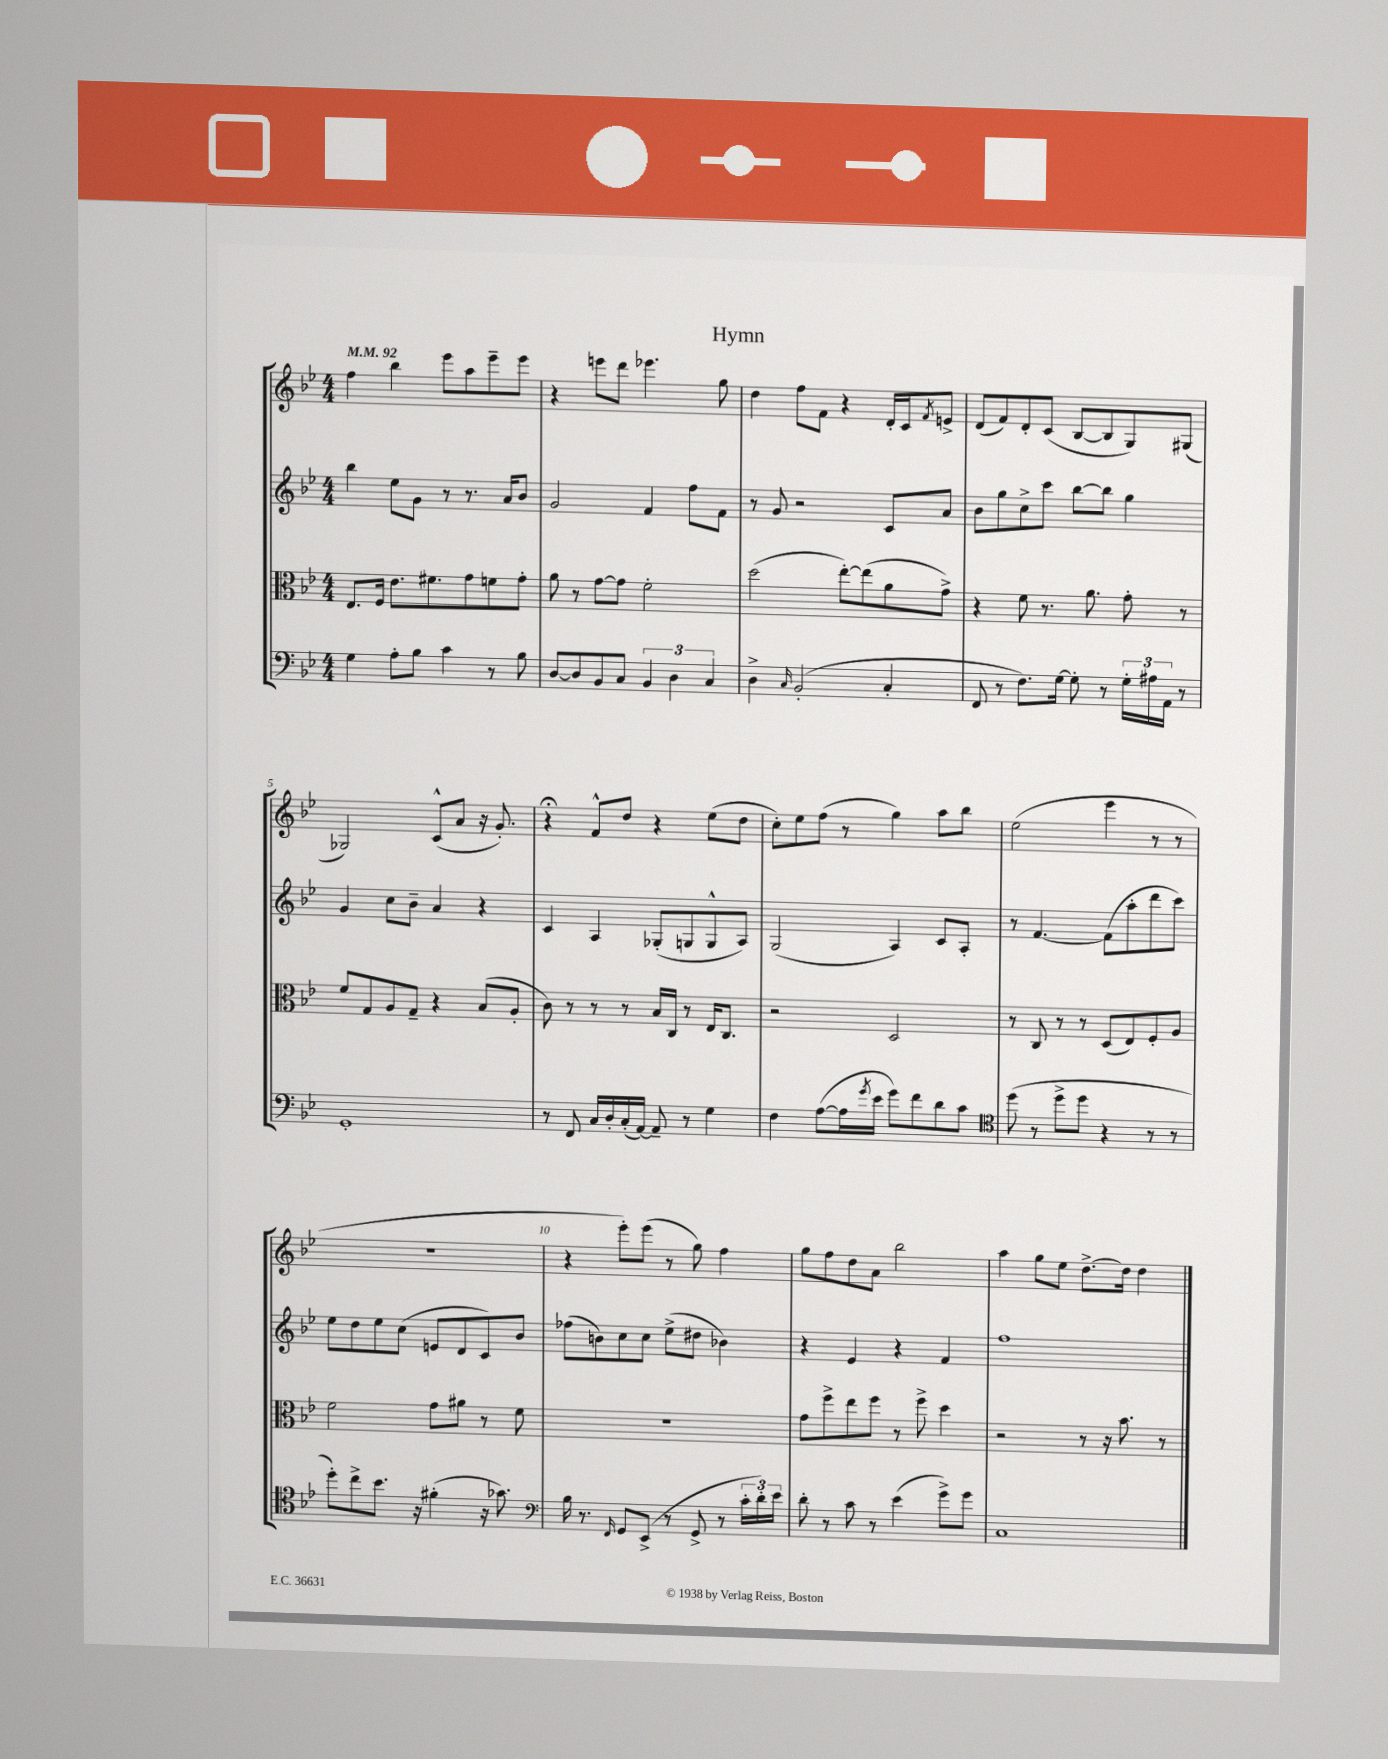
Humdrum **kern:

**kern	**kern	**kern	**kern
*staff4	*staff3	*staff2	*staff1
*clefF4	*clefC3	*clefG2	*clefG2
*k[b-e-]	*k[b-e-]	*k[b-e-]	*k[b-e-]
*M4/4	*M4/4	*M4/4	*M4/4
*MM92	*MM92	*MM92	*MM92
4G	8.E-	4bb-	4ff
.	16F	.	.
8A'	8.e-	8ee-	4bb-
8B-	.	8g	.
.	8.f#	.	.
4c	.	8r	8eee-
.	8g	8.r	8aa
8r	8f	.	8eee-~
.	.	16a	.
8B-	8g'	8b-	8eee-
=	=	=	=
[8D	8a	2g	4r
8D]	8r	.	.
8BB-	[8g	.	8eee
8C	8g]	.	8ddd
6BB-	2f'	4f	4.eee-
6D	.	.	.
.	.	8ff	.
6C	.	.	.
.	.	8f	8gg
=	=	=	=
4D^	(2dd	8r	4dd
.	.	8g	.
16qqC	.	.	.
(2BB-'	.	2r	8ff
.	.	.	8f
.	[8ee-')	.	4r
.	(8ee-]	.	.
4C'	8a	8c	16d'
.	.	.	16c
.	.	.	8qf
.	8g^)	8a	8e^
=	=	=	=
8FF	4r	8b-	(8d
8r	.	8gg	8f)
8.F)	8f	8cc^	8d'
.	8.r	8ccc	(8c
[16G	.	.	.
8G']	.	[8bb-	[8B-
.	8.a	.	.
8r	.	8bb-]	8B-]
24G'	8g'	4gg	8G)
24A#	.	.	.
24AA	.	.	.
8r	8r	.	(8G#
=	=	=	=
1GG'	8f	4g	2G-)
.	8G	.	.
.	8A	8cc	.
.	8G~	8b-~	.
.	4r	4a	(8c^^
.	.	.	8a
.	(8B-	4r	16r
.	.	.	8.g')
.	8A'	.	.
=	=	=	=
8r	8c)	4c	4r;
8FF	8r	.	.
16C	8r	4A	8f^^
16D'	.	.	.
(16C'	8r	.	8dd
[16AA)	.	.	.
8AA~]	16B-	(8G-'	4r
.	16C	.	.
8r	8r	8G	.
4G	16E-	8G^^	(8ee-
.	8.C	.	.
.	.	8A)	8dd
=	=	=	=
4F	2r	(2G	8cc')
.	.	.	8ee-
([8A	.	.	(8ff
16A]	.	.	8r
8qg	.	.	.
16e-	.	.	.
8g)	2D	4A)	4gg)
8f	.	.	.
8d	.	8c	8aa
8c	.	8A'	8bb-
=	=	=	=
*clefC4	*	*	*
(8dd	8r	8r	(2ee-
8r	8C	[4.f	.
8dd^	8r	.	.
8dd	8r	.	.
4r	(8D	(8f]	4eee-
.	8E-)	8aa'	.
8r	8F'	8ddd	8r
8r	8A	8ccc)	8r
=	=	=	=
8dd')	2f	8ee-	1r
8cc^	.	8dd	.
8.b-	.	8ee-	.
.	.	(8cc	.
16r	.	.	.
(4f#'	8g	8e	.
.	8a#	8d	.
16r	8r	8c)	.
8.g-)	.	.	.
.	8f	8b-	.
=	=	=	=
*clefF4	*	*	*
16B-	1r	(8ff-	4r
8.r	.	.	.
.	.	8b)	.
16qqFF	.	.	.
8GG	.	8cc	8eee-')
(8EE-^	.	8cc	(8eee-
8r	.	(8ee-^	8r
8GG^	.	8dd#	8gg)
8r	.	4b-)	4ff
24c'	.	.	.
24d')	.	.	.
24e-	.	.	.
=	=	=	=
8d'	8g	4r	8gg
8r	8ff^	.	8ff
8c	8ee-	4e-	8dd
8r	8ff	.	8a
(4e-	8r	4r	2bb-
.	8ff^	.	.
8g^)	4dd	4f	.
8g	.	.	.
=	=	=	=
1C	2r	1ff	4aa
.	.	.	8gg
.	.	.	8ee-
.	8r	.	[8.dd^
.	16r	.	.
.	8.b-	.	16dd]
.	.	.	4dd
.	8r	.	.
==	==	==	==
*-	*-	*-	*-
